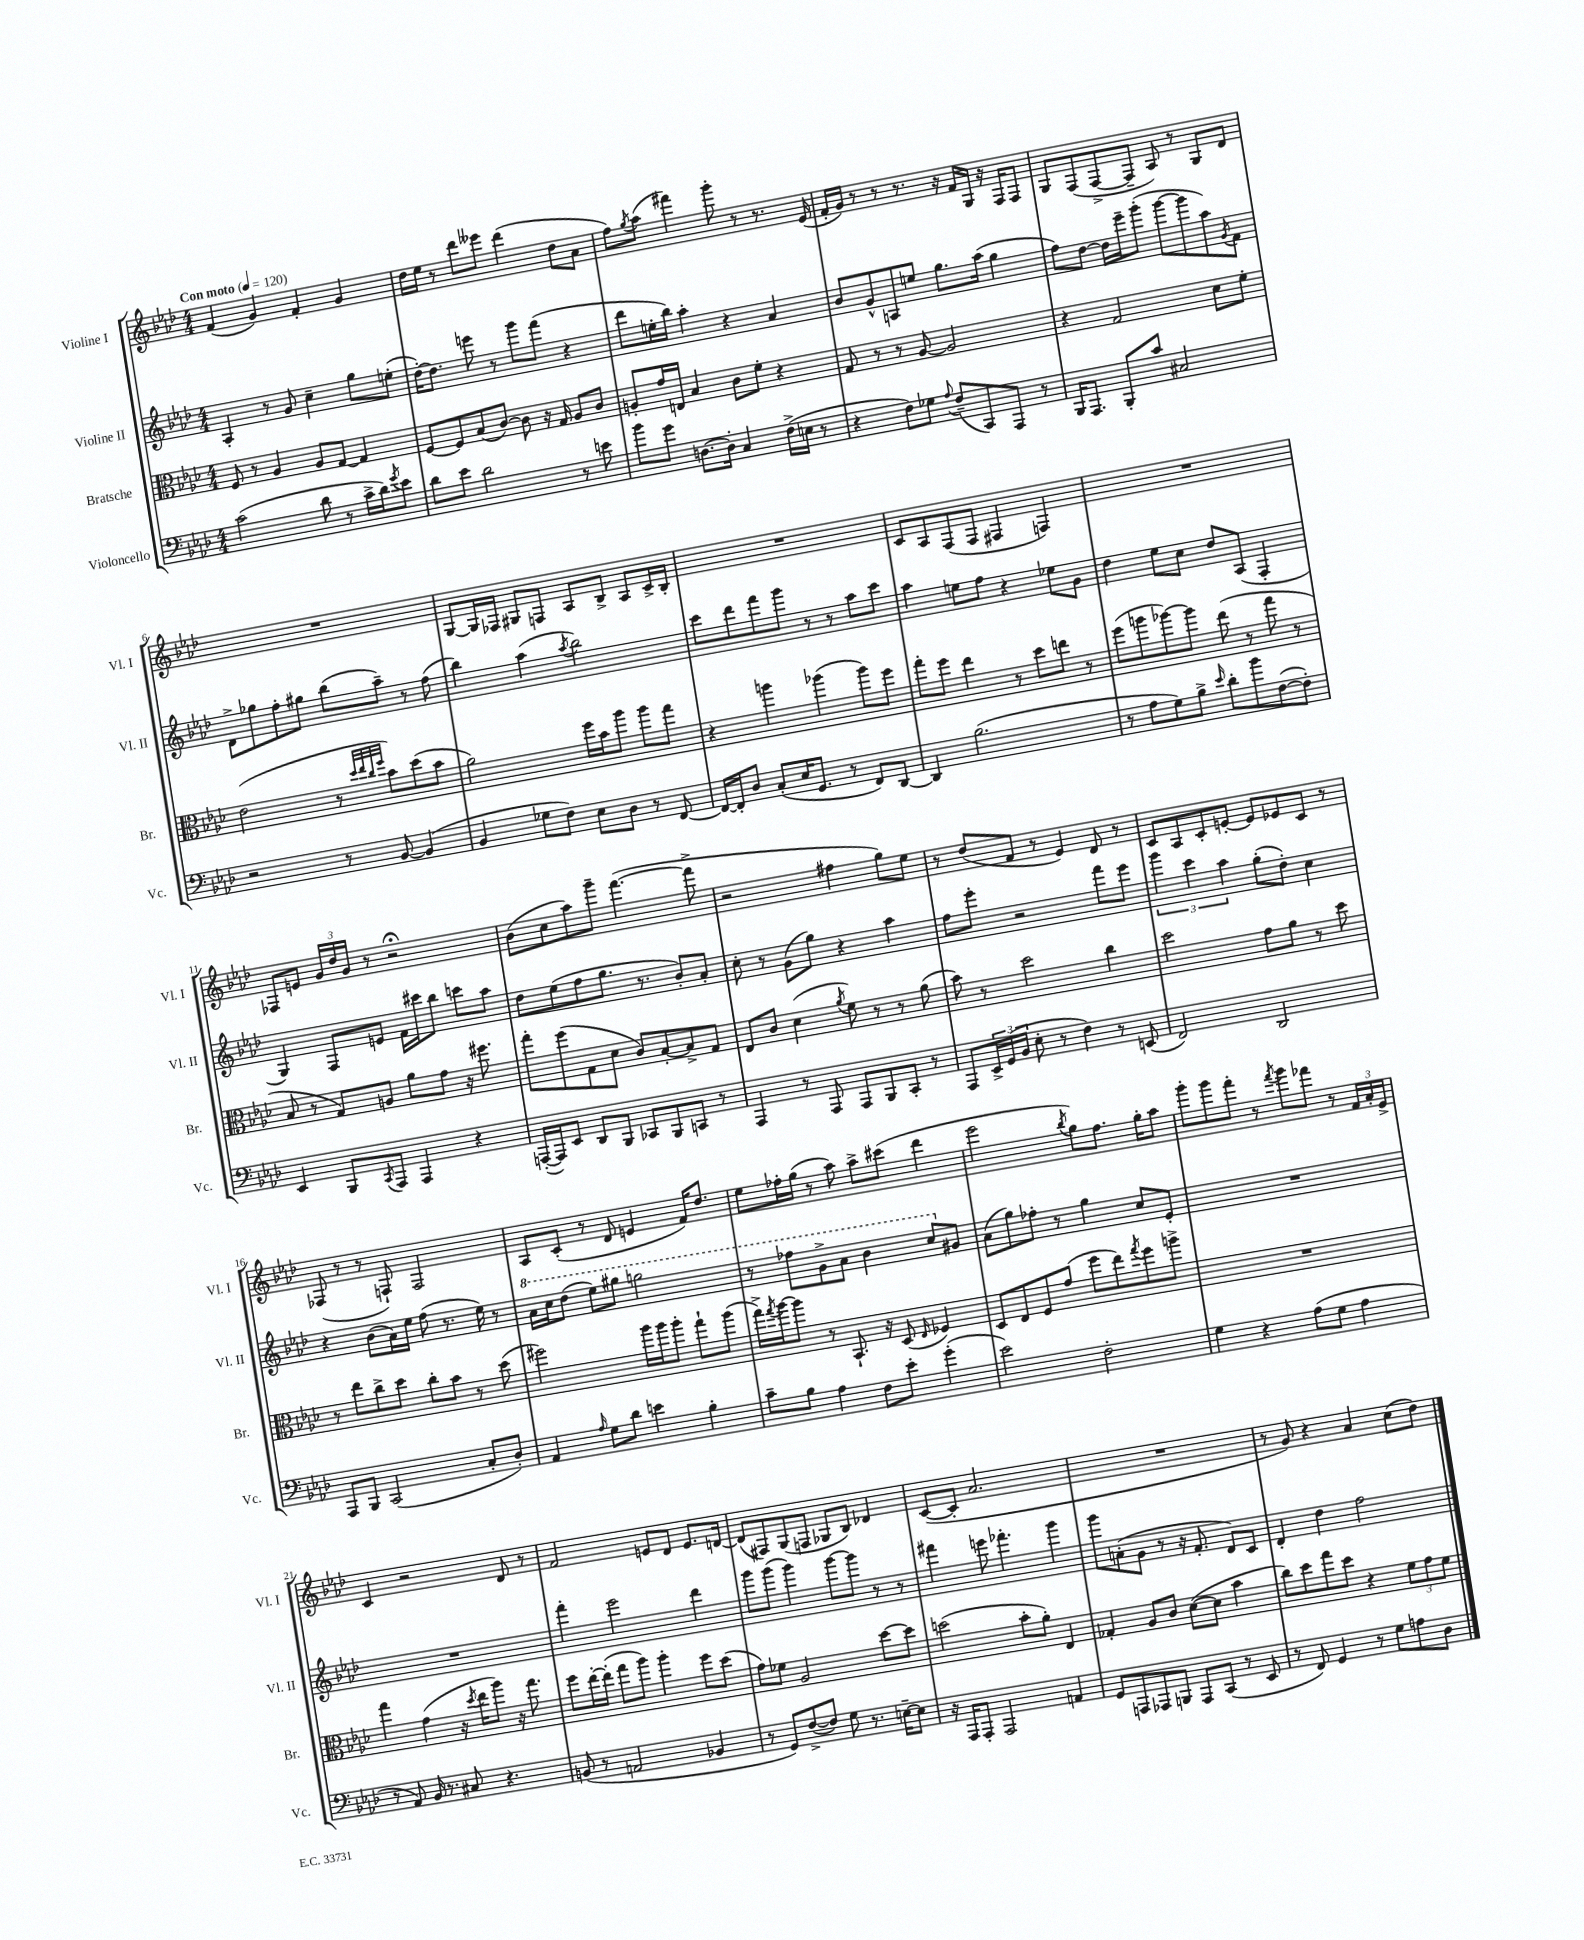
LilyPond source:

<<
\new StaffGroup <<
\new Staff = "s0" \with { instrumentName = "Violine I" shortInstrumentName = "Vl. I" } {
    \clef treble \key aes \major \numericTimeSignature \time 4/4 \tempo "Con moto" 4 = 120
    f'4( g'4) f'4-. g'4 |
    des''16 ees''16 r8 des'''8 eeses'''8 des'''4( des''8 aes'8 |
    f''8) \acciaccatura { g''8 } aes''8( fis'''4) g'''8-. r8 r8. ees'16( |
    f'16-. g'16) r8 r8 r8. r16 f'16 g16 r16 f16 f8 |
    g8 f8( f8~-> f8-- aes8) r8 g8 des'8 |
    R1 |
    g8~ g16 fes16 gis8 f8 aes8 bes8-> aes8 c'16-> bes16-. |
    R1 |
    c'8 aes8 f8( f8 fis4 f4) |
    R1 |
    fes8 e'8 \tuplet 3/2 { g'16 des''16 g'16 } r8 r2\fermata |
    bes'8( c''8 aes''8) g'''8-- f'''4.~( f'''8-> |
    r2 fis''4 g''8) ees''8 |
    r8 des''8( f'8 r8 ees'4) des'8 r8 |
    c'8 aes8 c'8-. e'8~-. e'8 ees'8 c'8 r8 |
    fes8( r8 r8 f8-!) f2 |
    aes8 c'8-.( r8 des'8 e'4 f'16) des''8. |
    ees''8 fes''16-. g''16( r8 aes''8) aes''8-> cis'''8( des'''4 |
    ees'''2 \acciaccatura { bes''8 } g''8) f''8. g''16-. aes''8 |
    g'''8-. g'''8 f'''8-. r8 \acciaccatura { f'''8 } g'''8 fes'''8 r8 \tuplet 3/2 { f'16 aes'16-. ees'16-> } |
    c'4 r2 des'8 r8 |
    f'2 e'8 des'8 e'8. d'16~ |
    d'8( fis8) g8( f8 ges8 bes8) des'4 |
    c'8~( c'8-. aes'2. |
    R1 |
    r8 g'8) r4 aes'4 c''8( des''8) \bar "|." |
}
\new Staff = "s1" \with { instrumentName = "Violine II" shortInstrumentName = "Vl. II" } {
    \clef treble \key aes \major \numericTimeSignature \time 4/4
    aes4-. r8 g'8 c''4-- g''8 e''8-.( |
    des''16~-.) des''8. e'''8 r8 g'''8 f'''8( r4 |
    des'''8 e''16-. bes''16) aes''4-. r4 aes'4 |
    bes'8 g'8-^ a8 e''8 g''8. aes''16( g''4 |
    f''8) des''8~ des''16 ees'''16-- g'''8-.( g'''8~ g'''8 aes''8) \acciaccatura { g'8 } f'8 |
    des'8-> ges''8 f''8-. gis''8 bes''8( aes''8--) r8 f''8( |
    bes''4) aes''4( \acciaccatura { aes''8 } bes''2) |
    c'''8 des'''8 f'''8 g'''8 r8 r8 aes''8 c'''8 |
    aes''4 e''8 f''8 r4 ees''8 g'8 |
    des''4 ees''8 c''8 des''8 aes8( f4-. |
    g4) f8 e'8 f'16 cis'''16 bes''8 c'''8 aes''8 |
    des''8 ees''8( f''8 g''8. r8. bes'8-.) aes'8-. |
    c''8-. r8 g'8( g''8) r4 aes''4 |
    f''8 ees'''8-. r2 f'''8 ees'''8 |
    \tuplet 3/2 { g'''4 c'''4 aes''4 } g''8-.( des''8-.) c''4 |
    r4 bes'8( aes'16) ees''16 f''8( r8. ees''16) r8 |
    \ottava #1 aes''16 c'''16 des'''8( ees'''8) gis'''8 g'''2 |
    r8 fes'''8 g''8-> aes''8 bes''4 c'''8 \ottava #0 gis'8 |
    aes'8( g''8) fes''8-. r8 g''4 c''8 ees'8-. |
    R1 |
    R1 |
    f'''4-. ees'''2 des'''4 |
    g'''8 g'''8( g'''4) g'''8~ g'''8 r8 r8 |
    fis'''4 e'''8 fes'''4.-. g'''4 |
    g'''8 a'8-.( g'8 r8 r16 f'8.-. des'8) c'8 |
    des'4-. des''4 f''2 \bar "|." |
}
\new Staff = "s2" \with { instrumentName = "Bratsche" shortInstrumentName = "Br." } {
    \clef alto \key aes \major \numericTimeSignature \time 4/4
    f8 r8 aes4 aes8 g8~ g4 |
    f8~ f8 bes8( c'8~) c'8 r16 g16 aes8 c'8 |
    a8-. g'16 e16 bes4 c'8 f'8-. r4 |
    g8 r8 r8 aes8~ aes2 |
    r4 g2 des'8 f'8-. |
    ees'2( r8 \grace { des''32 ees''32 c''32 f''32 } bes'8) des''8( bes'8 |
    aes'2) f''16 bes'16 aes''8 aes''8 g''8 |
    r4 a''4 aes''4( aes''8) f''8 |
    g''8-. f''8 ees''4 r8 des''8 e''8 r8 |
    f''8( a''8 aes''8~) aes''8 ees''8( r8 g''8 r8 |
    bes8 r8 g8) a8 aes'8 g'8 r16 fis''8. |
    g''8-. f''8( g8 des'8 c'8) bes8~-. bes8-> g8 |
    ees8 c'8 des'4( \acciaccatura { aes'8 } f'8) r8 r8 aes'8( |
    bes'8) r8 des''2 c''4 |
    des''2 g'8 aes'8 r8 des''8 |
    r8 ees''8 c''8-> des''8 c''8-. bes'8 r8 des''8( |
    fis''2) aes''16 aes''16 aes''8-. g''8-! aes''8( |
    g''16->) \acciaccatura { g''8 } aes''16~ aes''8 r8 bes,8.-! r16 des8( \grace { ees16 } fes4) |
    des8 ees8 f8 g'8( f''8 ees''8) \acciaccatura { g''8 } f''8 a''8-> |
    R1 |
    g''4 g'4( r16 \acciaccatura { des''8 } ees''16 aes''8) r16 g''8. |
    f''8 ees''16~-. ees''16-.( g''8 aes''8) aes''4-. f''8 des''8( |
    g'8) fes'8 aes2 des''8~ des''8 |
    d''2( bes'8-. aes'8-.) ees4 |
    ges4-. aes8 c'8 des'8~( des'8 bes'4 |
    c''8) des''8 g''8 des''8 r4 \tuplet 3/2 { f'8 g'8 f'8 } \bar "|." |
}
\new Staff = "s3" \with { instrumentName = "Violoncello" shortInstrumentName = "Vc." } {
    \clef bass \key aes \major \numericTimeSignature \time 4/4
    c'2( des'8 r8 c'16-> des'16) \acciaccatura { g'8 } ees'8 |
    des'8 ees'8 des'2 r8 e'8 |
    bes'8 g'8 d8.~ d16-. c4 f16->( e16 r8 |
    r4 f8) ges8 \appoggiatura { aes8 } f8--( c,8) aes,,8 r8 |
    bes,,16 aes,,8. bes,,8-. c'8 cis2 |
    r2 r8 bes,8~ bes,4( |
    bes,4 ges8 f8) ees8 des8 r8 f,8~ |
    f,16~ f,16-. des8 c8-.( ees16 g,8. r8 f,8) des,8~ |
    des,4 bes2.( |
    r8 aes8 g8) bes8-> \grace { ees'16 } des'8-. bes'8 f8~( f8-.) |
    ees,4 bes,,8 \acciaccatura { c,8 } aes,,8 aes,,4 r4 |
    a,,16~-.( a,,16) ees,8 des,8 bes,,8 ces,8 bes,,8 c,8 r8 |
    aes,,4 r8 aes,,8 aes,,8 bes,,8 c,8-. r8 |
    aes,,8 \tuplet 3/2 { ees,16-> g,16( bes,16 } ees8-. r8 f4) r8 e,8( |
    f,2) des,2 |
    aes,,8 bes,,8 c,2( c8-. des8-.) |
    aes,4 \grace { aes16 } g8 des'8 e'4 bes4-. |
    c'8-- bes8 aes4 f8 ees'8-. g'4-.( |
    ees'2) f2-. |
    g4 r4 aes8( g8 aes4 |
    r8 aes,8) bes,16 r8. cis8 r4. |
    b,8( r8 a,2 bes,4 |
    r8 g,8) f8~->( f8) g8 r8. e16~-- e8 |
    r16 aes,,16 aes,,8-. aes,,2 a,4 |
    g,8 a,,8 aes,,8 b,,8 aes,,8 c,8( r8 ees,8 |
    r8 f,8) g,4 r8 g8 a8 des8 \bar "|." |
}
>>
>>
